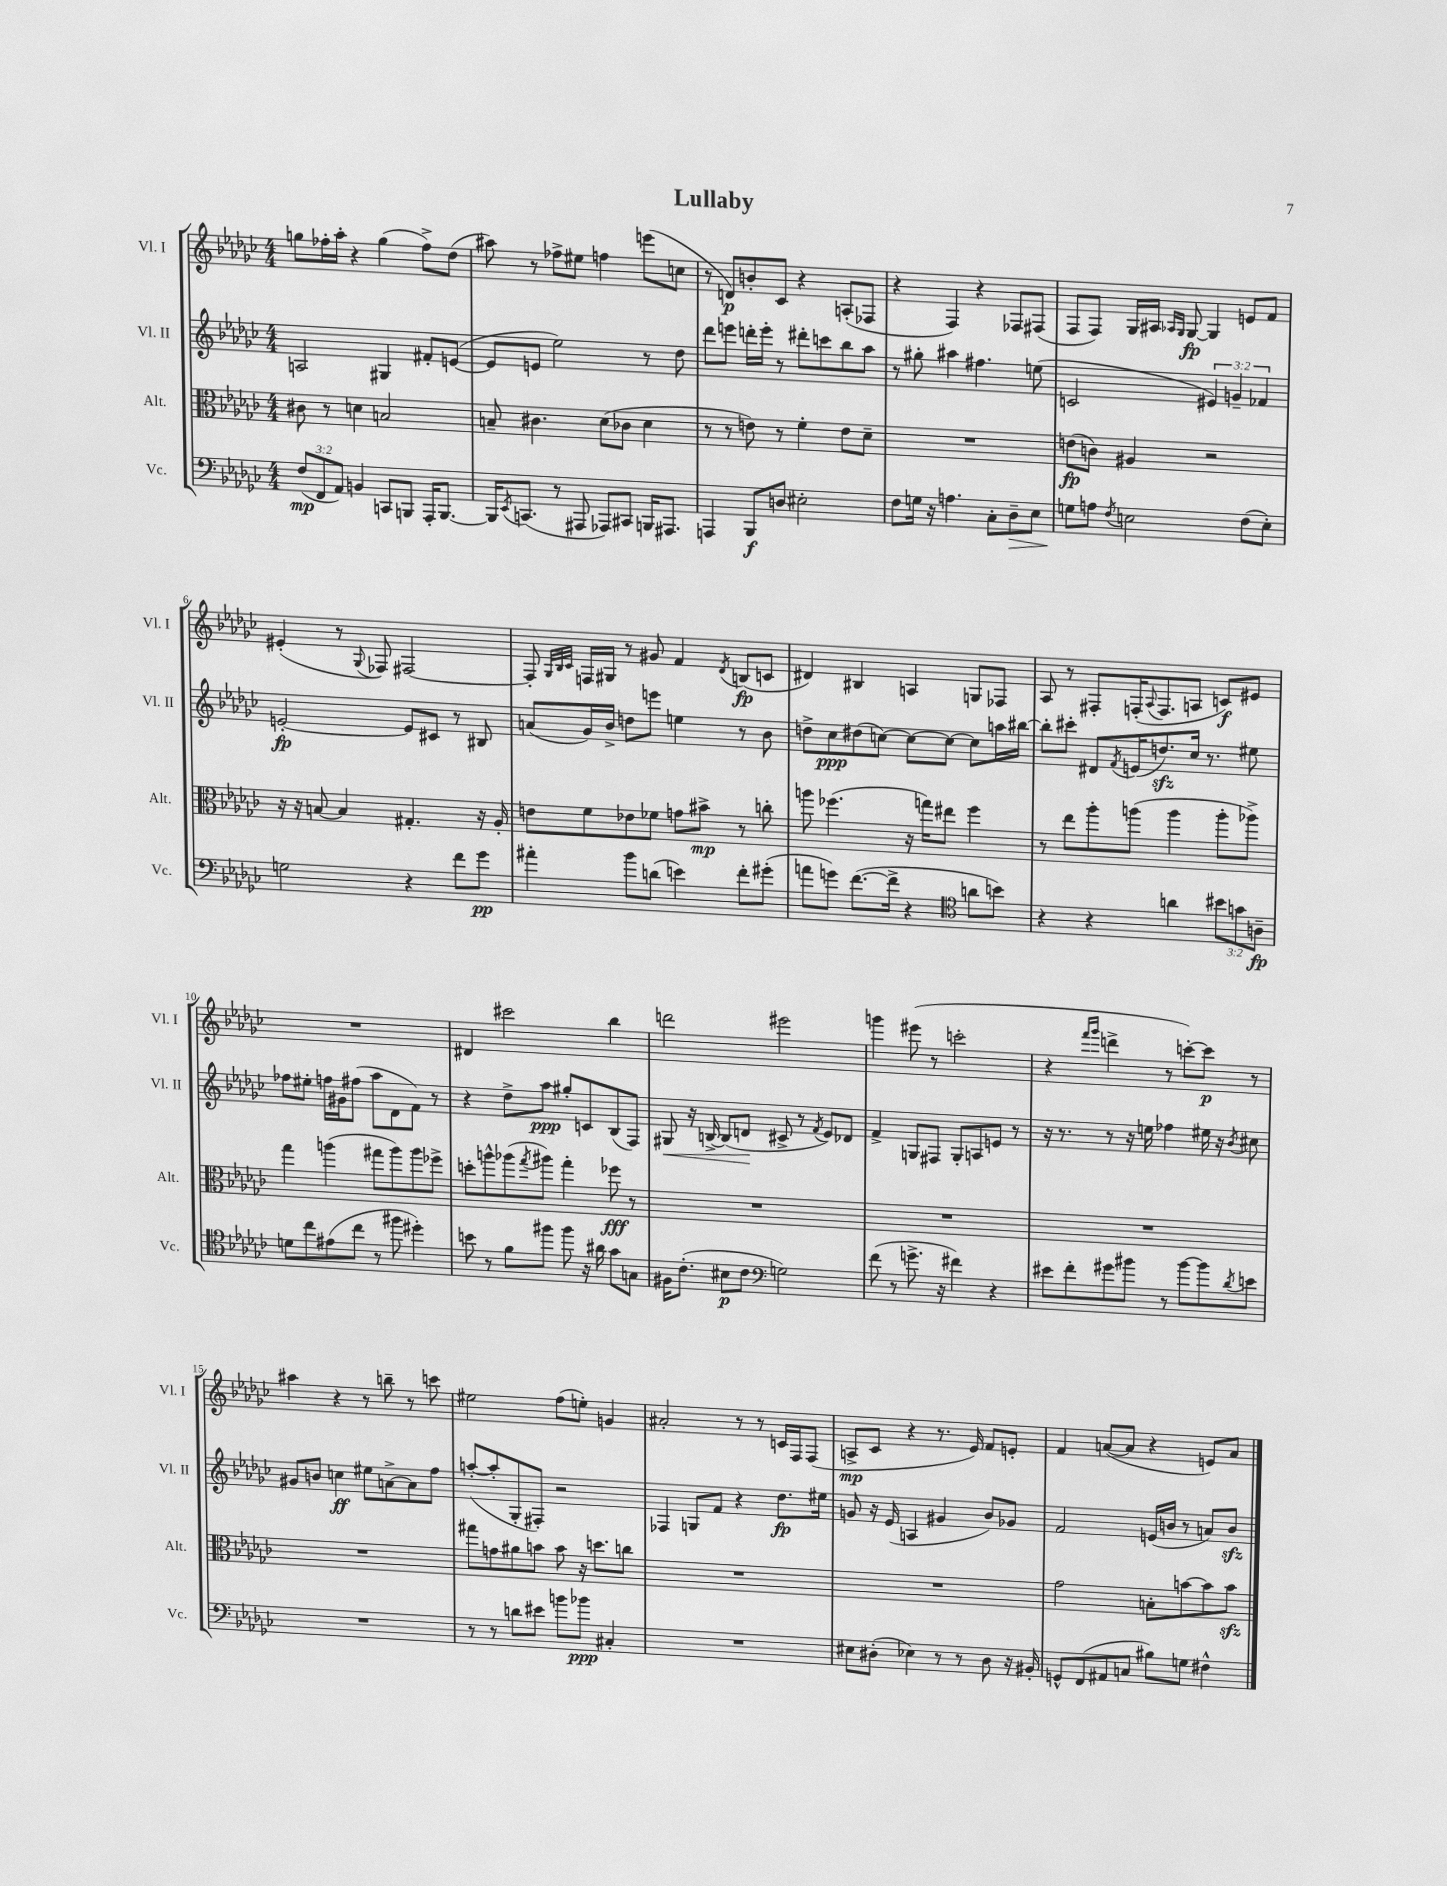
\header { title = "Lullaby" }
<<
\new StaffGroup <<
\new Staff = "s0" \with { instrumentName = "Vl. I" shortInstrumentName = "Vl. I" } {
    \clef treble \key ges \major \numericTimeSignature \time 4/4
    g''8 fes''16-. aes''16-. r4 g''4( fes''8->) des''8( |
    ais''8) r8 fes''8-> eis''8 f''4 e'''8( c''8 |
    r8 d'8\p) b'8-. ces'8 r4 a8-.( fes8 |
    r4 f4) r4 fes8 fis8( |
    f8 f8) ges16 ais16 \grace { aes16 ges16 } ges8~\fp ges4 e'8 f'8 |
    eis'4-.( r8 \appoggiatura { ges8 } fes8) fis2~ |
    fis8-. \grace { ges32 bes32 ces'32 } f16 gis16 r8 gis'8 f'4 \acciaccatura { des'8 } b8\fp( c'8 |
    dis'4) bis4 a4 g8 fes8 |
    aes8 r8 fis8-. f16-.( \appoggiatura { aes8 } f8. a8 c'8\f) eis'8 |
    R1 |
    dis'4 cis'''2 bes''4 |
    d'''2 eis'''2 |
    g'''4 eis'''8( r8 c'''2-. |
    r4 \grace { f'''16 ges'''16 } d'''4-> r8 c'''8~-.) c'''8\p r8 |
    ais''4 r4 r8 b''8-- r8 c'''8 |
    eis''2 f''8( e''8-.) g'4 |
    ais'2-. r8 r8 c'16 f16 f8( |
    a8->\mp ces'8 r4 r8. ees'16) f'8 e'8-. |
    f'4 a'8~( a'8 r4 e'8) a'8 \bar "|." |
}
\new Staff = "s1" \with { instrumentName = "Vl. II" shortInstrumentName = "Vl. II" } {
    \clef treble \key ges \major \numericTimeSignature \time 4/4 \override Staff.TupletNumber.text = #tuplet-number::calc-fraction-text
    a2 gis4 fis'8-. e'8~( |
    e'8 e'8 ees''2) r8 des''8 |
    des'''8 e'''8 d'''16-. e'''16-. r8 dis'''8-. c'''8 bes''8 aes''8 |
    r8 gis''8-. ais''4 fis''4. e''8( |
    c'2 \tuplet 3/2 { eis'4) g'4-- fes'4 } |
    e'2~-.\fp e'8 cis'8 r8 bis8 |
    a'8( ges'16) bes'16-> d''8 e'''8 e''4 r8 bes'8 |
    d''8-> ces''8\ppp dis''8( c''8~) c''8~ c''8~ c''8 a''16 bis''16~ |
    bis''8-. cis'''8-. dis'8 \acciaccatura { f'8 } e'16( d''8.\sfz) ces''16 r8. eis''8 |
    fes''8 eis''8-. f''16 gis'16 fis''8( aes''8 des'8 f'8) r8 |
    r4 des''8-> aes''8\ppp gis''8-. c'8 bes8( f8) |
    gis8\< r16 b16~-> b8( d'8\! cis'8-> r8 \acciaccatura { f'8 } ees'8) des'8 |
    f'4-> g8 fis8 g8-. a8 e'8 r8 |
    r16 r8. r8 r16 e''16 fes''4 eis''16 r16 \acciaccatura { bes'8 } cis''8 |
    gis'8 b'8 c''4\ff eis''8 a'8~-> a'8 f''8 |
    a''8~-.( a''8-. ges8-. fis8-.) r2 |
    fes4 g8 f'8 r4 des''8.\fp eis''16 |
    g'8 r16 ees'16( a4 gis'4 bes'8) ges'8 |
    f'2 e'16( b'16 r8 a'8) b'8\sfz \bar "|." |
}
\new Staff = "s2" \with { instrumentName = "Alt." shortInstrumentName = "Alt." } {
    \clef alto \key ges \major \numericTimeSignature \time 4/4
    cis'8 r8 d'4 b2 |
    b8-- cis'4. des'8( ces'8 des'4 |
    r8 r8 e'8) r8 f'4-. e'8 des'8-- |
    R1 |
    e'8\fp( c'8) ais4 r2 |
    r16 r16 b8~ b4 gis4.-. r16 aes16-. |
    e'8 f'8 ees'8 fes'8 g'8 bis'8->\mp r8 c''8-. |
    a''8 fes''4.( r16 g''16) eis''8 fes''4 |
    r8 ees''8 aes''8-. a''8( a''4 a''8-. aes''8->) |
    ges''4 a''4( gis''8 a''8) a''8 fes''8-> |
    d''8-. a''8-^ aes''8( \acciaccatura { ges''8 } ais''8) ges''4-. fes''8\fff r8 |
    R1 |
    R1 |
    R1 |
    R1 |
    gis''8 g'8 ais'8 b'8 b'8 r16 d''8. c''8 |
    R1 |
    R1 |
    ges'2 b8-. b'8~ b'8 b'8\sfz \bar "|." |
}
\new Staff = "s3" \with { instrumentName = "Vc." shortInstrumentName = "Vc." } {
    \clef bass \key ges \major \numericTimeSignature \time 4/4 \override Staff.TupletNumber.text = #tuplet-number::calc-fraction-text
    \tuplet 3/2 { f8\mp( f,8 aes,8) } b,4 c,8 b,,8 aes,,16-. b,,8.~ |
    b,,16 \acciaccatura { ees,8 } c,8.( r8 ais,,8 aes,,8) cis,8 b,,16 ais,,8. |
    a,,4 bes,,8\f d8 eis2-. |
    f8 g16 r16 a4. ces8-. des8--\> ees8 |
    g8\! a8 \acciaccatura { f8 } e2 f8( e8-.) |
    g2 r4 f'8 ges'8\pp |
    ais'4-. bes'8 d'8( e'4) f'8-. gis'8-.( |
    a'8 g'8) f'8.~( f'16-> r4 \clef tenor a'8 b'8) |
    r4 r4 a'4 \tuplet 3/2 { bis'8 g'8 a8--\fp } |
    d'8 ces''8 eis'8( ces''8 r8 fis''8 dis''4-.) |
    b'8 r8 f'8 fis''8 fis''8 r16 ais'16 ges'8 g8 |
    fis16 ces'8.-.( bis8\p ces'8 \clef bass g2) |
    f'8( r8 g'8.-> r16 fis'4) r4 |
    eis'8 f'8-. gis'8 bis'8 r8 bis'8~ bis'8 \acciaccatura { des'8 } e'8 |
    R1 |
    r8 r8 d'8 eis'8 b'8 bes'8\ppp cis4-. |
    R1 |
    eis8 dis8-.( ees4) r8 r8 dis8 r16 bis,16-. |
    g,8-^ f,8( ais,8 c8 bis8) g8 fis4-^ \bar "|." |
}
>>
>>
